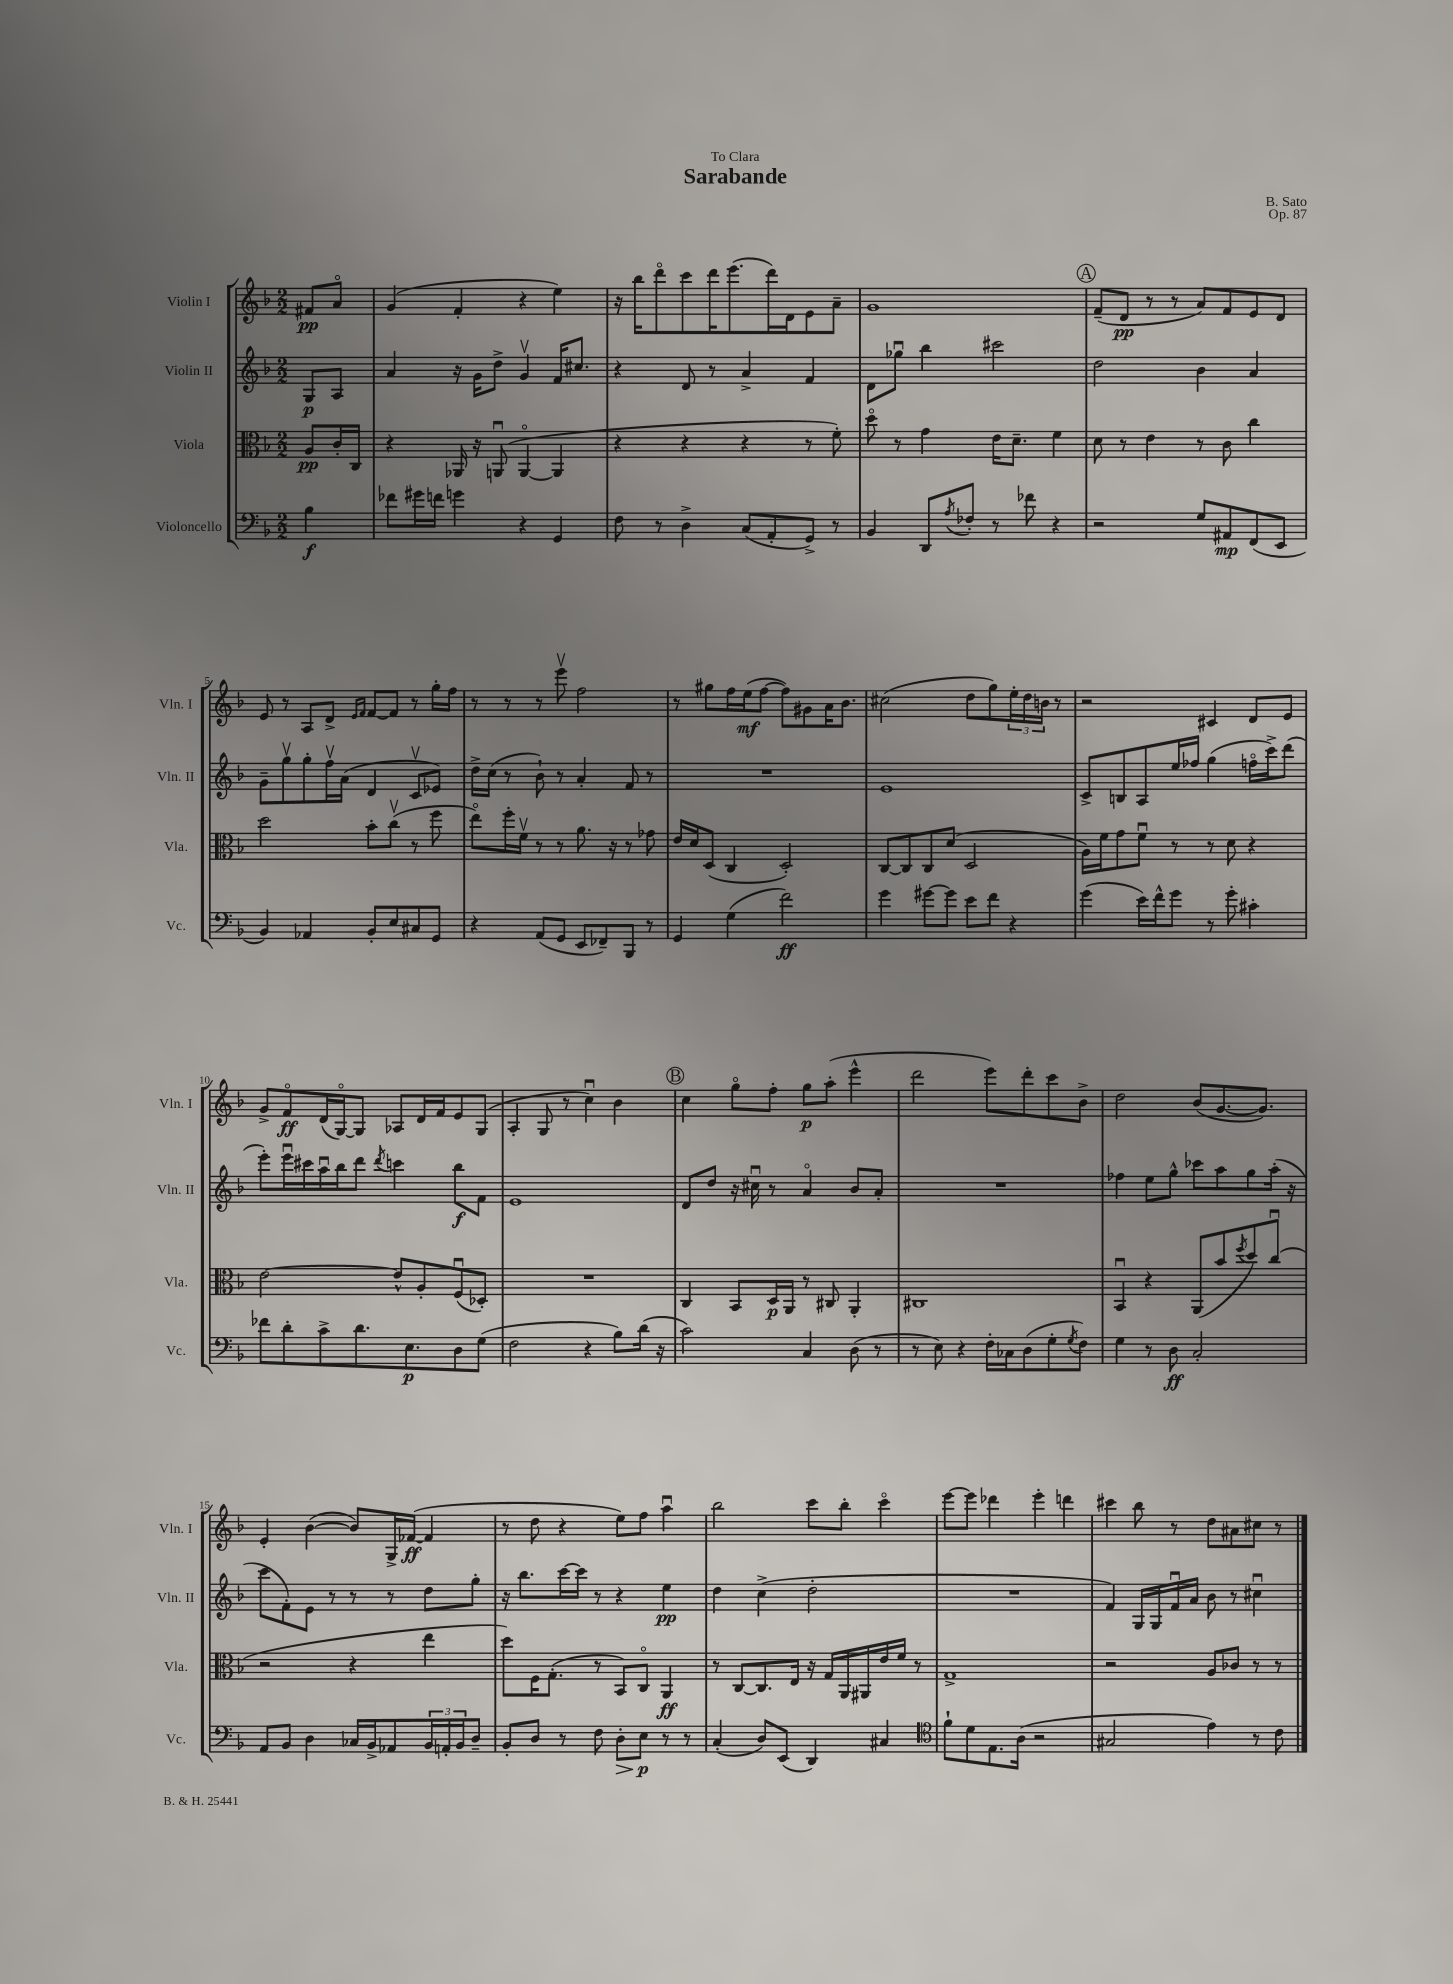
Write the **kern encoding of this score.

**kern	**dynam	**kern	**dynam	**kern	**dynam	**kern	**dynam
*part4	*part4	*part3	*part3	*part2	*part2	*part1	*part1
*staff4	*staff4	*staff3	*staff3	*staff2	*staff2	*staff1	*staff1
*I"Violoncello	*	*I"Viola	*	*I"Violin II	*	*I"Violin I	*
*I'Vc.	*	*I'Vla.	*	*I'Vln. II	*	*I'Vln. I	*
*clefF4	*	*clefC3	*	*clefG2	*	*clefG2	*
*k[b-]	*	*k[b-]	*	*k[b-]	*	*k[b-]	*
*M2/2	*	*M2/2	*	*M2/2	*	*M2/2	*
=	=	=	=	=	=	=	=
4B-\	f	8A/L	pp	8G/L	p	8f#X/L	pp
.	.	16c'/L	.	8A/J	.	8a/J	.
.	.	16C/JJ	.	.	.	.	.
=1	=1	=1	=1	=1	=1	=1	=1
8f-X\L	.	4r	.	4a/	.	(4g/	.
16g#X\L	.	.	.	.	.	.	.
16fn\JJ	.	.	.	.	.	.	.
4gn\	.	16AA-X/	.	16r	.	4f'/	.
.	.	16r	.	16g\KL	.	.	.
.	.	(8AAnu/	.	8dd^\J	.	.	.
4r	.	[4AA/	.	4gv/	.	4r	.
4GG/	.	4AA/]	.	16f/KL	.	4ee\)	.
.	.	.	.	8.cc#X/J	.	.	.
=2	=2	=2	=2	=2	=2	=2	=2
8F\	.	4r	.	4r	.	16r	.
.	.	.	.	.	.	16bb-\KL	.
8r	.	.	.	.	.	8ddd\	.
4D^\	.	4r	.	8d/	.	8ccc\	.
.	.	.	.	8r	.	16ddd\K	.
.	.	.	.	.	.	(8.eee\	.
(8C/L	.	4r	.	4a^/	.	.	.
8AA'/	.	.	.	.	.	16ddd\L)	.
.	.	.	.	.	.	16d\J	.
8GG^/J)	.	8r	.	4f/	.	8e\	.
8r	.	8f'\)	.	.	.	8a~\J	.
=3	=3	=3	=3	=3	=3	=3	=3
4BB-/	.	8dd\	.	8d\L	.	1g	.
.	.	8r	.	8gg-Xu\J	.	.	.
8DD/L	.	4g\	.	4bb-\	.	.	.
8qA/	.	.	.	.	.	.	.
8F-X'/J	.	.	.	.	.	.	.
8r	.	16e\KL	.	2ccc#X\	.	.	.
.	.	8.d~\J	.	.	.	.	.
8f-X\	.	.	.	.	.	.	.
4r	.	4f\	.	.	.	.	.
!!LO:REH:place=s1:t=A
=4	=4	=4	=4	=4	=4	=4	=4
2r	.	8d\	.	2dd\	.	(8f~/L	.
.	.	8r	.	.	.	8d/J	pp
.	.	4e\	.	.	.	8r	.
.	.	.	.	.	.	8r	.
8G/L	.	8r	.	4b-\	.	8a/L)	.
8AA#X/	mp	8c\	.	.	.	8f/	.
(8FF/	.	4cc\	.	4a/	.	8e/	.
8EE/J	.	.	.	.	.	8d/J	.
!!LO:LB:g=z
=5	=5	=5	=5	=5	=5	=5	=5
4BB-/)	.	2dd\	.	8g~\L	.	8e/	.
.	.	.	.	8ggv\	.	8r	.
4AA-X/	.	.	.	8gg'\	.	8A/L	.
.	.	.	.	16ffv\L	.	8d^/J	.
.	.	.	.	(16a\JJ	.	.	.
.	.	.	.	.	.	16qqe/LL	.
.	.	.	.	.	.	16qqf/JJ	.
8BB-'/L	.	8b-'\L	.	4d/	.	[8f/L	.
8E/	.	(8ccv\J	.	.	.	8f/J]	.
8C#X/	.	8r	.	8cv/L	.	8r	.
8GG/J	.	8ff\	.	8e-X/J)	.	16gg'\LL	.
.	.	.	.	.	.	16ff\JJ	.
=6	=6	=6	=6	=6	=6	=6	=6
4r	.	8ee\L)	.	16dd^\LL	.	8r	.
.	.	.	.	(16cc\JJ	.	.	.
.	.	16ff'\L	.	8r	.	8r	.
.	.	16fv\JJ	.	.	.	.	.
(8AA/L	.	8r	.	8b-`\)	.	8r	.
8GG/J	.	8r	.	8r	.	8eeev\	.
8EE/L	.	8.a\	.	4a'/	.	2ff\	.
8FF-X~/)	.	.	.	.	.	.	.
.	.	16r	.	.	.	.	.
8BBB-/J	.	8r	.	8f/	.	.	.
8r	.	8g-X\	.	8r	.	.	.
=7	=7	=7	=7	=7	=7	=7	=7
4GG/	.	16e/LL	.	1r	.	8r	.
.	.	16d/J	.	.	.	.	.
.	.	(8D/J	.	.	.	8gg#X\L	.
(4G\	.	4C/	.	.	.	16ff\L	.
.	.	.	.	.	.	(16ee\J	mf
.	.	.	.	.	.	[8ff\J	.
2f\)	ff	2D'/)	.	.	.	8ff\L])	.
.	.	.	.	.	.	8g#X\	.
.	.	.	.	.	.	16a\K	.
.	.	.	.	.	.	8.b-\J	.
=8	=8	=8	=8	=8	=8	=8	=8
4g\	.	[8C/L	.	1e	.	(2cc#X\	.
.	.	8C/]	.	.	.	.	.
[8g#X\L	.	8C/	.	.	.	.	.
8g#\J]	.	(8d/J	.	.	.	.	.
8e\L	.	2D/	.	.	.	8dd\L	.
8f\J	.	.	.	.	.	8gg\)	.
4r	.	.	.	.	.	24ee'\L	.
.	.	.	.	.	.	24dd\	.
.	.	.	.	.	.	24bn\JJ	.
.	.	.	.	.	.	8r	.
=9	=9	=9	=9	=9	=9	=9	=9
(4g\	.	16A\LL)	.	8c^/L	.	2r	.
.	.	16f\J	.	.	.	.	.
.	.	8g\	.	8Bn/	.	.	.
16e\LL)	.	8fu\J	.	8A/	.	.	.
16f^^\J	.	.	.	.	.	.	.
8g\J	.	8r	.	16ee/L	.	.	.
.	.	.	.	16ff-X/JJ	.	.	.
8r	.	8r	.	(4gg\	.	4c#X/	.
8g'\	.	8d\	.	.	.	.	.
4c#X'\	.	4r	.	16ffn\LL	.	8d/L	.
.	.	.	.	16ccc^\J)	.	.	.
.	.	.	.	(8ddd\J	.	8e/J	.
!!LO:LB:g=z
=10	=10	=10	=10	=10	=10	=10	=10
8f-X\L	.	[2e\	.	8eee'\L)	.	8g^/L	.
8d'\	.	.	.	16eeeu\L	.	8f/	ff
.	.	.	.	16ccc#X\	.	.	.
8c^\	.	.	.	16aau\	.	(16d/L	.
.	.	.	.	16bb-\J	.	[16G/J)	.
8.d\	.	.	.	8ddd\J	.	8G/J]	.
.	.	.	.	8qddd/	.	.	.
.	.	8e^^/L]	.	4cccn\	.	8A-X/L	.
8.E\	p	.	.	.	.	.	.
.	.	8A'/	.	.	.	16d/L	.
.	.	.	.	.	.	16f/J	.
8D\	.	(8Fu/	.	8bb-\L	f	8e/	.
(8G\J	.	8D-X'/J)	.	8f\J	.	(8G/J	.
=11	=11	=11	=11	=11	=11	=11	=11
2F\	.	1r	.	1e	.	4A'/	.
.	.	.	.	.	.	8G/	.
.	.	.	.	.	.	8r	.
4r	.	.	.	.	.	4ccu\)	.
8B-\L)	.	.	.	.	.	4b-\	.
(16d\Jk	.	.	.	.	.	.	.
16r	.	.	.	.	.	.	.
!!LO:REH:place=s1:t=B
=12	=12	=12	=12	=12	=12	=12	=12
2c\)	.	4C/	.	8d/L	.	4cc\	.
.	.	.	.	8dd/J	.	.	.
.	.	8BB-/L	.	16r	.	8gg\L	.
.	.	.	.	16cc#Xu\	.	.	.
.	.	16D/L	p	8r	.	8ff'\J	.
.	.	16AA/JJ	.	.	.	.	.
4C/	.	8r	.	4a/	.	8gg\L	p
.	.	8C#X/	.	.	.	(8aa'\J	.
(8D\	.	4AA'/	.	8b-/L	.	4eee^^\	.
8r	.	.	.	8a'/J	.	.	.
=13	=13	=13	=13	=13	=13	=13	=13
8r	.	1C#X	.	1r	.	2ddd\	.
8E\)	.	.	.	.	.	.	.
4r	.	.	.	.	.	.	.
16F'\LL	.	.	.	.	.	8eee\L)	.
16C-X\J	.	.	.	.	.	.	.
(8D\	.	.	.	.	.	8ddd'\	.
8G'\	.	.	.	.	.	8ccc\	.
8qG/	.	.	.	.	.	.	.
8F\J)	.	.	.	.	.	8b-^\J	.
=14	=14	=14	=14	=14	=14	=14	=14
4G\	.	4BB-u/	.	4ff-X\	.	2dd\	.
8r	.	4r	.	8ee\L	.	.	.
8D\	ff	.	.	8gg^^\J	.	.	.
2C'/	.	(8AA/L	.	8ccc-X\L	.	(8b-/L	.
.	.	8b-/	.	8aa\	.	[8.g/	.
.	.	8qff/	.	.	.	.	.
.	.	8dd/)	.	8gg\	.	.	.
.	.	.	.	.	.	8.g/J])	.
.	.	(8ccu/J	.	(16aa'\Jk	.	.	.
.	.	.	.	16r	.	.	.
!!LO:LB:g=z
=15	=15	=15	=15	=15	=15	=15	=15
8AA/L	.	2r	.	8ccc\L	.	4e'/	.
8BB-/J	.	.	.	8f'\)	.	.	.
4D\	.	.	.	8e\J	.	([4b-\	.
.	.	.	.	8r	.	.	.
16C-X/LL	.	4r	.	8r	.	8b-/L])	.
16BB-^/J	.	.	.	.	.	.	.
8AA-X/	.	.	.	8r	.	16G^/L	.
.	.	.	.	.	.	([16f-X/JJ	ff
24BB-/L	.	4ee\	.	8dd\L	.	4f-/]	.
24AAn'/	.	.	.	.	.	.	.
24BB-/J	.	.	.	.	.	.	.
8D~/J	.	.	.	8gg'\J	.	.	.
=16	=16	=16	=16	=16	=16	=16	=16
8BB-'/L	.	8dd\L)	.	16r	.	8r	.
.	.	.	.	8.bb-\L	.	.	.
8D/J	.	16F\K	.	.	.	8dd\	.
.	.	(8.G'\J	.	.	.	.	.
8r	.	.	.	[16ccc\L	.	4r	.
.	.	.	.	16ccc\JJ]	.	.	.
8F\	.	8r	.	8r	.	.	.
!	!LO:HP:b	!	!	!	!	!	!
8D'\L	>	8BB-/L)	.	4r	.	8ee\L)	.
8E\J	p	8C/J	.	.	.	8ff\J	.
8r	]	4AA/	ff	4ee\	pp	4aau\	.
8r	.	.	.	.	.	.	.
=17	=17	=17	=17	=17	=17	=17	=17
(4C'/	.	8r	.	4dd\	.	2bb-\	.
.	.	[8C/L	.	.	.	.	.
8D/L)	.	8.C/]	.	(4cc^\	.	.	.
(8EE/J	.	.	.	.	.	.	.
.	.	16E/Jk	.	.	.	.	.
4DD/)	.	16r	.	2dd'\	.	8ccc\L	.
.	.	16G/LL	.	.	.	.	.
.	.	16AA/	.	.	.	8bb-'\J	.
.	.	16AA#X/	.	.	.	.	.
4C#X/	.	16e/	.	.	.	4ccc\	.
.	.	16f/JJ	.	.	.	.	.
.	.	8r	.	.	.	.	.
=18	=18	=18	=18	=18	=18	=18	=18
*clefC4	*	*	*	*	*	*	*
8f`\L	.	1G^	.	1r	.	[8eee\L	.
8d\	.	.	.	.	.	8eee\J]	.
8.E\	.	.	.	.	.	4ddd-X\	.
(16A\Jk	.	.	.	.	.	.	.
2r	.	.	.	.	.	4eee'\	.
.	.	.	.	.	.	4dddn\	.
=19	=19	=19	=19	=19	=19	=19	=19
2G#X/	.	2r	.	4f/)	.	4ccc#X\	.
.	.	.	.	16G/LL	.	8bb-\	.
.	.	.	.	16G/	.	.	.
.	.	.	.	16fu/	.	8r	.
.	.	.	.	16a/JJ	.	.	.
4e\)	.	8A/L	.	8b-\	.	8dd\L	.
.	.	8c-X/J	.	8r	.	8a#X\	.
8r	.	8r	.	4cc#Xu\	.	8cc#X\J	.
8c\	.	8r	.	.	.	8r	.
==	==	==	==	==	==	==	==
*-	*-	*-	*-	*-	*-	*-	*-
